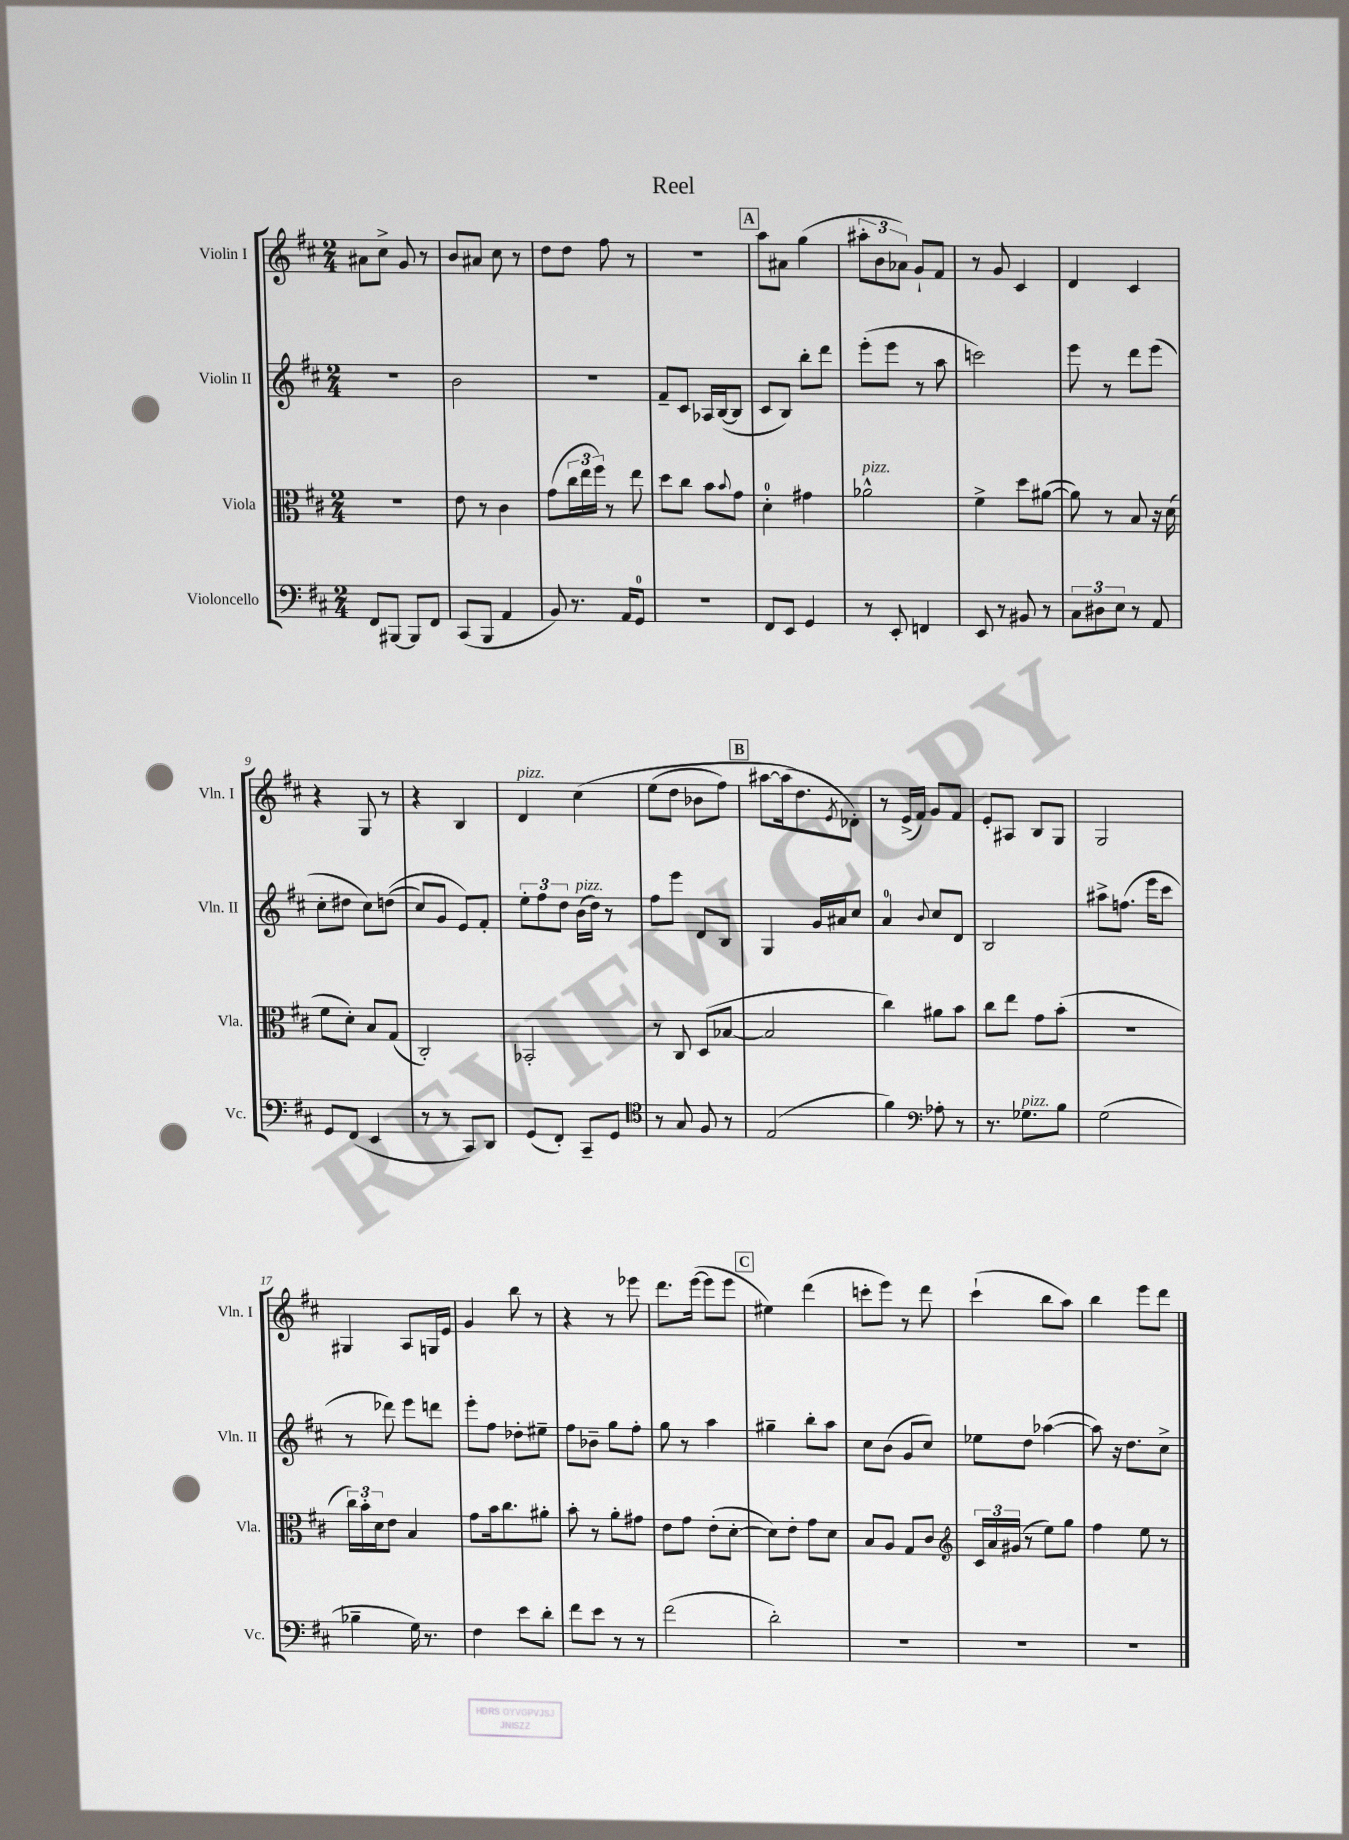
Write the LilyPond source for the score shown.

\header { title = "Reel" }
<<
\new StaffGroup <<
\new Staff = "s0" \with { instrumentName = "Violin I" shortInstrumentName = "Vln. I" } {
    \clef treble \key d \major \numericTimeSignature \time 2/4
    ais'8 cis''8-> g'8 r8 |
    b'8 ais'8 cis''8 r8 |
    d''8 d''8 fis''8 r8 |
    r2 |
    \mark \markup { \box "A" } a''8 ais'8 g''4( |
    \tuplet 3/2 { ais''8-. b'8 aes'8) } g'8-! fis'8 |
    r8 g'8 cis'4 |
    d'4 cis'4 |
    r4 g8 r8 |
    r4 b4 |
    d'4^\markup { \italic "pizz." } cis''4\( |
    e''8( d''8 bes'8 fis''8) |
    \mark \markup { \box "B" } ais''8~ ais''16( d''8.\) \acciaccatura { e'8 } des'8-.) |
    r8 e'16->( fis'16) g'8 fis'8 |
    e'8-. ais8 b8 g8 |
    g2 |
    gis4 a8 g16 e'16 |
    g'4 b''8 r8 |
    r4 r8 ees'''8 |
    d'''8. e'''16~( e'''8 e'''8 |
    \mark \markup { \box "C" } eis''4) d'''4( |
    c'''8-. e'''8) r8 d'''8 |
    cis'''4-!( b''8 a''8) |
    b''4 e'''8 d'''8 \bar "|." |
}
\new Staff = "s1" \with { instrumentName = "Violin II" shortInstrumentName = "Vln. II" } {
    \clef treble \key d \major \numericTimeSignature \time 2/4
    R2 |
    b'2 |
    r2 |
    fis'8-- cis'8 aes16 b16~( b8 |
    \mark \markup { \box "A" } cis'8 b8) b''8-. d'''8 |
    e'''8-.( e'''8 r8 a''8 |
    c'''2) |
    e'''8 r8 d'''8 e'''8( |
    cis''8-. dis''8 cis''8) d''8(\( |
    cis''8) g'8 e'8\) fis'8-. |
    \tuplet 3/2 { e''8-. fis''8 d''8 } b'16^\markup { \italic "pizz." }( d''16) r8 |
    fis''8 e'''8 d'8 b8 |
    \mark \markup { \box "B" } g4 g'16 ais'16 cis''8 |
    a'4-0 \appoggiatura { b'8 } cis''8 d'8 |
    b2 |
    ais''8-> f''8.( e'''16 cis'''8 |
    r8 des'''8) e'''8 d'''8 |
    e'''8-. fis''8 des''8-. eis''8-- |
    fis''8 bes'8-- g''8 fis''8-. |
    g''8 r8 a''4 |
    \mark \markup { \box "C" } gis''4-- b''8-. a''8 |
    cis''8 b'8( g'8 cis''8) |
    ees''8 d''8 aes''4~( |
    aes''8) r16 d''8. cis''8-> \bar "|." |
}
\new Staff = "s2" \with { instrumentName = "Viola" shortInstrumentName = "Vla." } {
    \clef alto \key d \major \numericTimeSignature \time 2/4
    r2 |
    e'8 r8 cis'4 |
    g'8( \tuplet 3/2 { cis''16 e''16 fis''16) } r8 e''8 |
    d''8 cis''8 b'8 \appoggiatura { b'8 } g'8 |
    \mark \markup { \box "A" } d'4-0-. gis'4 |
    aes'2-^^\markup { \italic "pizz." } |
    fis'4-> d''8 ais'8~( |
    ais'8) r8 b8 r16 d'16( |
    fis'8 d'8-.) b8 g8( |
    cis2-.) |
    bes,2-. |
    r8 cis8 d8( bes8~ |
    \mark \markup { \box "B" } bes2 |
    cis''4) ais'8 b'8 |
    cis''8 e''8 g'8 b'8-.( |
    R2 |
    \tuplet 3/2 { cis''16) b'16-. d'16 } e'8 b4 |
    g'8 b'16 cis''8. ais'8-. |
    b'8-. r8 a'8-. gis'8 |
    e'8 g'8 e'8-.( d'8~-. |
    \mark \markup { \box "C" } d'8) e'8-. g'8 d'8 |
    b8 a8 g8 cis'8 |
    \clef treble \tuplet 3/2 { cis'16 a'16 gis'16( } r8 e''8) g''8 |
    fis''4 e''8 r8 \bar "|." |
}
\new Staff = "s3" \with { instrumentName = "Violoncello" shortInstrumentName = "Vc." } {
    \clef bass \key d \major \numericTimeSignature \time 2/4
    fis,8 bis,,8~ bis,,8 fis,8 |
    cis,8( b,,8 a,4 |
    b,8) r8. a,16 g,8-0 |
    r2 |
    \mark \markup { \box "A" } fis,8 e,8 g,4 |
    r8 e,8-. f,4 |
    e,8 r8 bis,8 r8 |
    \tuplet 3/2 { cis8 dis8 e8 } r8 a,8 |
    g,8 fis,8( e,4 |
    r8 r8 cis,8) d,8 |
    g,8( fis,8-.) cis,8-- g,8 |
    \clef tenor r8 g8 fis8 r8 |
    \mark \markup { \box "B" } e2( |
    fis'4) \clef bass aes8-. r8 |
    r8. ges8.^\markup { \italic "pizz." } b8 |
    g2( |
    bes4-- g16) r8. |
    fis4 e'8 d'8-. |
    fis'8 e'8 r8 r8 |
    fis'2( |
    \mark \markup { \box "C" } d'2-.) |
    R2 |
    R2 |
    R2 \bar "|." |
}
>>
>>
